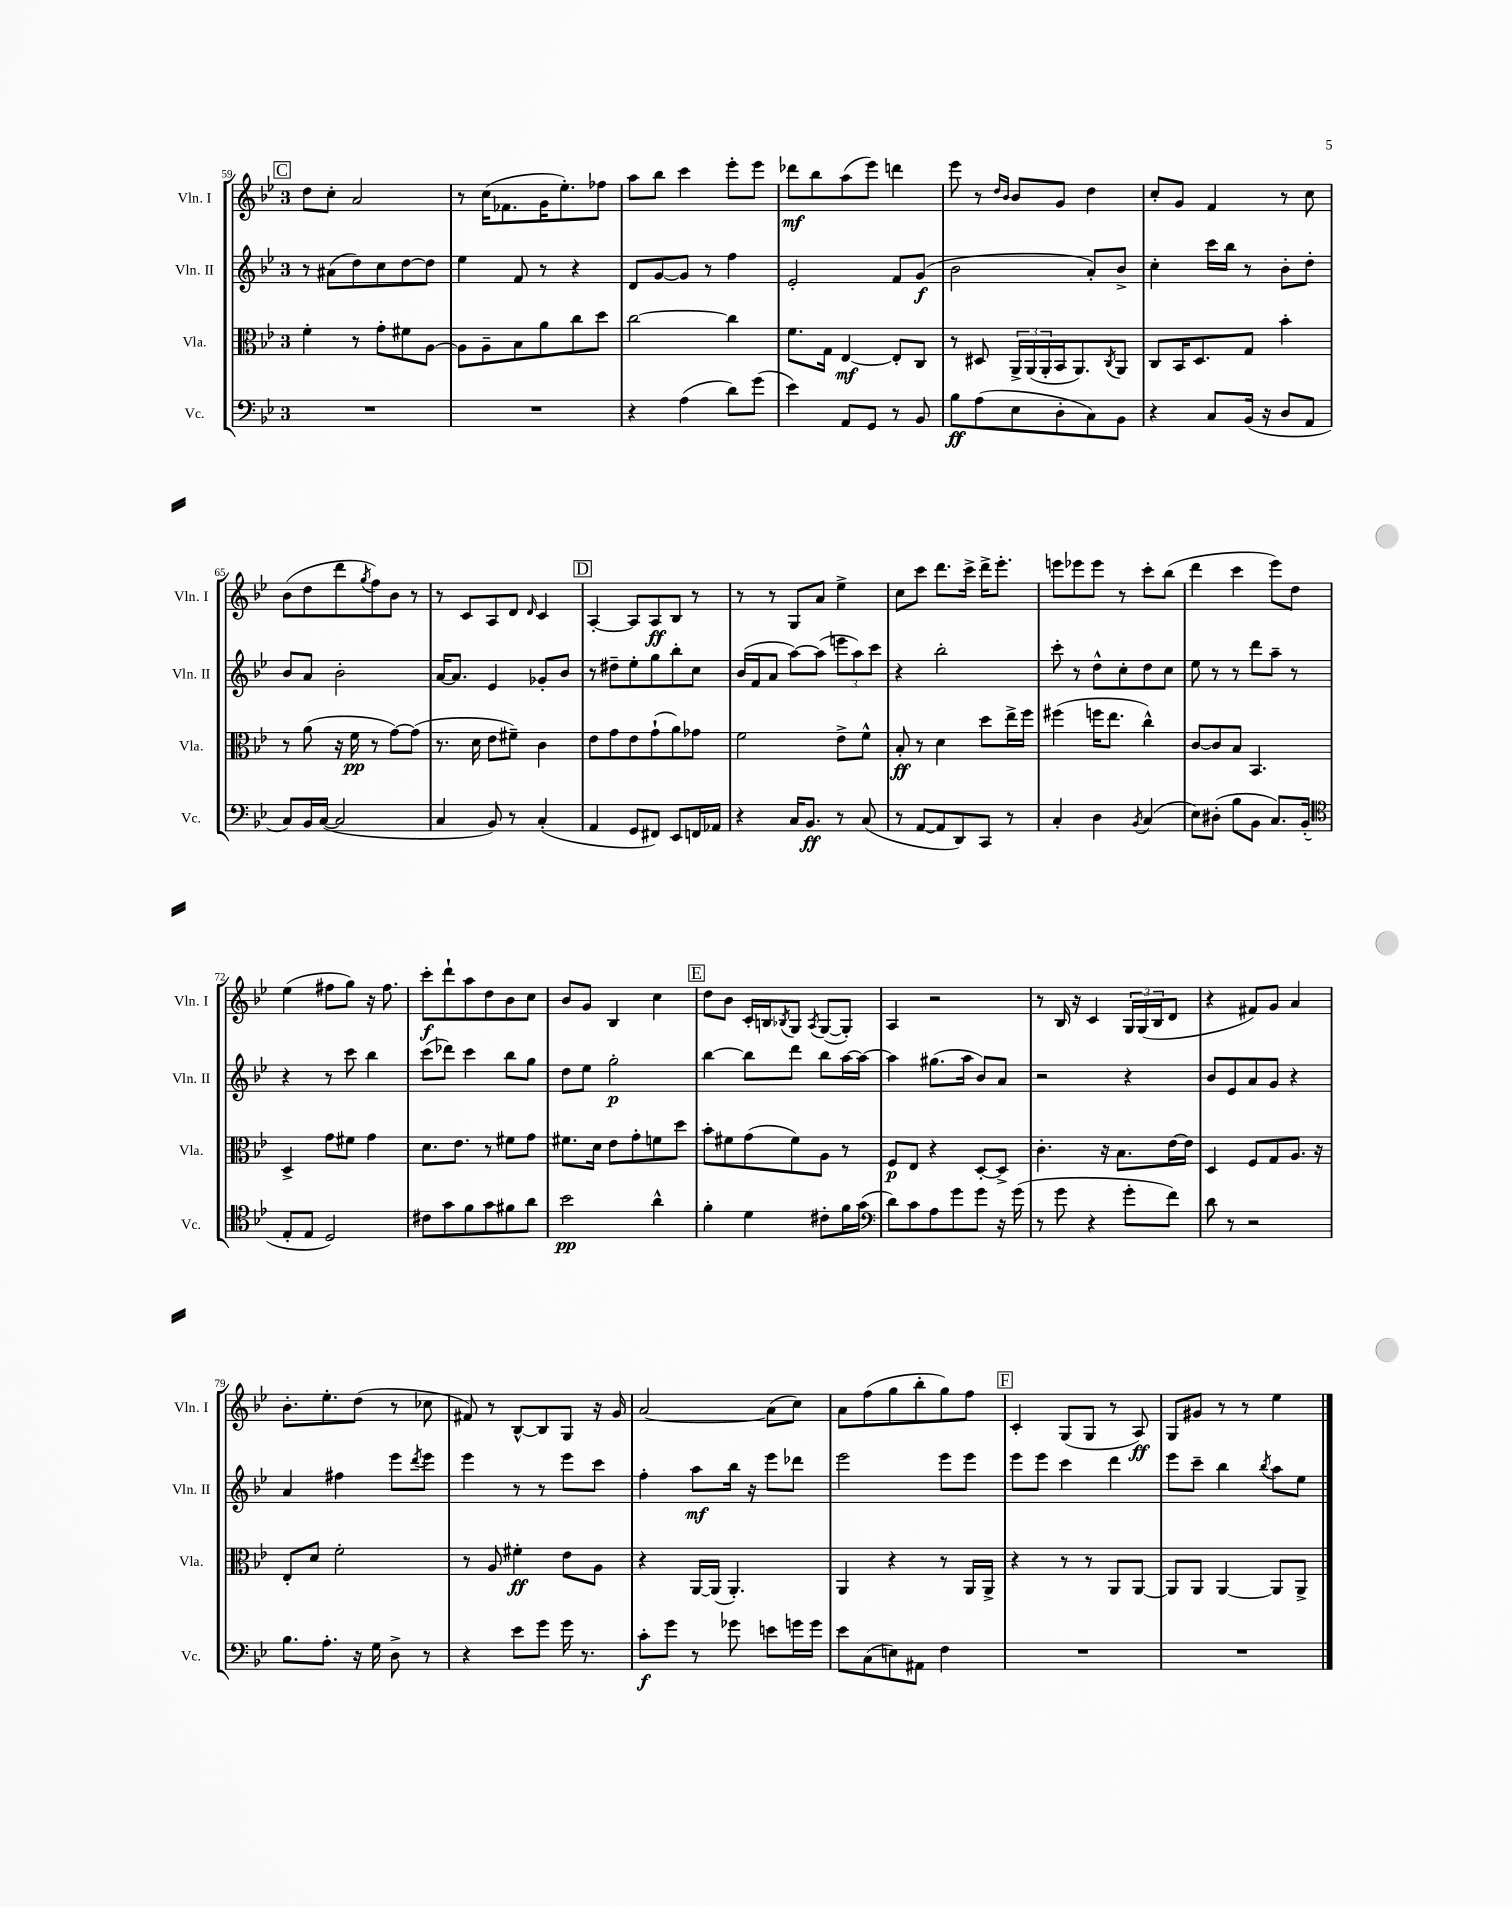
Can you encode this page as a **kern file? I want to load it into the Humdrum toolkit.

**kern	**kern	**kern	**kern
*staff4	*staff3	*staff2	*staff1
*clefF4	*clefC3	*clefG2	*clefG2
*k[b-e-]	*k[b-e-]	*k[b-e-]	*k[b-e-]
*M3/4	*M3/4	*M3/4	*M3/4
2.r	4f'	8r	8dd
.	.	(8a#	8cc'
.	8r	8dd)	2a
.	8g'	8cc	.
.	8f#	[8dd	.
.	[8A	8dd]	.
=	=	=	=
2.r	8A]	4ee-	8r
.	8A~	.	(16cc
.	.	.	8.f-
.	8B-	8f	.
.	8a	8r	16g
.	.	.	8.ee-')
.	8cc	4r	.
.	8dd	.	8ff-
=	=	=	=
4r	[2cc	8d	8aa
.	.	[8g	8bb-
(4A	.	8g]	4ccc
.	.	8r	.
8d)	4cc]	4ff	8eee-'
(8g	.	.	8eee-
=	=	=	=
4e-)	8.f	2e-'	8ddd-
.	.	.	8bb-
.	16G	.	.
8AA	[4E-	.	(8aa
8GG	.	.	8eee-)
8r	8E-']	8f	4ddd
8BB-	8C	(8g	.
=	=	=	=
8B-	8r	2b-	8eee-
(8A	8D#	.	8r
.	.	.	16qqdd
.	.	.	16qqb-
8E-	24AA^	.	8b-
.	(24AA	.	.
.	24AA'	.	.
8D'	16BB-	.	8g
.	8.AA)	.	.
8C)	.	8a')	4dd
.	8qC	.	.
8BB-	8AA	8b-^	.
=	=	=	=
4r	8C	4cc'	8cc'
.	16BB-	.	8g
.	8.D	.	.
8C	.	16ccc	4f
.	.	16bb-	.
(16BB-	8G	8r	.
16r	.	.	.
8D	4b-'	8b-'	8r
8AA	.	8dd'	8cc
=	=	=	=
8C)	8r	8b-	(8b-
16BB-	(8a	8a	8dd
([16C	.	.	.
2C]	16r	2b-'	8ddd
.	16f	.	.
.	.	.	8qgg
.	8r	.	8ff)
.	[8g)	.	8b-
.	(8g]	.	8r
=	=	=	=
4C	8.r	[16a	8r
.	.	8.a]	.
.	.	.	8c
.	16d	.	.
8BB-)	8e-	4e-	8A
8r	8f#~)	.	8d
.	.	.	16qqd
(4C'	4c	8g-'	4c
.	.	8b-	.
=	=	=	=
4AA	8e-	8r	[4A'
.	8g	8dd#~	.
8GG	8e-	8ee-'	8A]
8FF#)	(8g`	8gg	8A
8EE-	8a)	8bb-'	8B-
16FF	8g-	8cc	8r
16AA-	.	.	.
=	=	=	=
4r	2f	(16b-	8r
.	.	16f	.
.	.	8a	8r
16C	.	[8aa)	8G
8.BB-	.	.	.
.	.	(8aa]	8a
8r	8e-^	12eee	4ee-^
.	.	12aa)	.
(8C	8f^^	.	.
.	.	12ccc	.
=	=	=	=
8r	8B-'	4r	8cc
[8AA	8r	.	8ccc
8AA]	4d	2bb-'	8.ddd
8DD)	.	.	.
.	.	.	16ccc^
8CC	8dd	.	16ddd^
.	.	.	8.eee-'
8r	16ee-^	.	.
.	16ff	.	.
=	=	=	=
4C'	(4ff#	8ccc'	8eee
.	.	8r	8eee-
4D	16ff	8dd^^	8eee-
.	8.ee-	.	.
.	.	8cc'	8r
8qBB-	.	.	.
(4C	4cc^^)	8dd	8ccc'
.	.	8cc	(8bb-
=	=	=	=
8E-)	[8c	8ee-	4ddd
(8D#'	8c]	8r	.
8B-	8B-	8r	4ccc
8BB-	4.BB-	8ddd	.
8.C)	.	8aa~	8eee-)
.	.	8r	8dd
(16BB-'	.	.	.
=	=	=	=
*clefC4	*	*	*
8E-'	4D^	4r	(4ee-
8E-	.	.	.
2D)	8g	8r	8ff#
.	8f#	8ccc	8gg)
.	4g	4bb-	16r
.	.	.	8.ff#
=	=	=	=
8c#	8.d	(8ccc	8ccc'
8g	.	8ddd-)	8ddd`
.	8.e-	.	.
8f	.	4ccc	8aa
8g	8r	.	8dd
8f#	8f#	8bb-	8b-
8a	8g	8gg	8cc
=	=	=	=
2b-	8.f#	8dd	8b-
.	.	8ee-	8g
.	16d	.	.
.	8e-	2gg'	4B-
.	8g'	.	.
4a^^	8f	.	4cc
.	8dd	.	.
=	=	=	=
4f'	8b-'	[4bb-	8dd
.	8f#	.	8b-
4d	(8g	8bb-]	16c'
.	.	.	16B
.	.	.	8qB-
.	8f#)	8ddd	8G
.	.	.	8qA
8c#'	8A	8bb-	([8G
16f	8r	[16aa	8G'])
(16g	.	16aa_	.
=	=	=	=
*clefF4	*	*	*
8d)	8F	4aa]	4A
8c	8E-	.	.
8A	4r	(8.gg#	2r
8g	.	.	.
.	.	16aa	.
8g	[8D'	8b-)	.
16r	8D^]	8a	.
(16g	.	.	.
=	=	=	=
8r	4.c'	2r	8r
8g	.	.	16B-
.	.	.	16r
4r	.	.	4c
.	16r	.	.
.	8.B-	.	.
8g'	.	4r	24G
.	.	.	(24G
.	.	.	24B-
8f)	[16e-	.	8d
.	16e-]	.	.
=	=	=	=
8d	4D	8b-	4r
8r	.	8e-	.
2r	8F	8a	8f#)
.	8G	8g	8g
.	8.A	4r	4a
.	16r	.	.
=	=	=	=
8.B-	8E-'	4a	8.b-'
.	8d	.	.
8.A'	.	.	8.ee-'
.	2f'	4ff#	.
16r	.	.	(8dd
16G	.	.	.
8D^	.	8eee-	8r
.	.	8qddd	.
8r	.	8eee-	8cc-
=	=	=	=
4r	8r	4eee-	8f#)
.	8A	.	8r
8e-	4f#'	8r	[8B-^^
8g	.	8r	8B-]
16g	8e-	8eee-	8G
8.r	.	.	.
.	8A	8ccc	16r
.	.	.	16g
=	=	=	=
8c'	4r	4ff'	[2a
8g	.	.	.
8r	[16AA	8aa	.
.	(16AA]	.	.
8g-	4.AA')	16bb-	.
.	.	16r	.
8e	.	8eee-	(8a]
16g	.	8ddd-	8cc)
16g	.	.	.
=	=	=	=
8e-	4AA	2eee-	8a
(8C	.	.	(8ff
8E)	4r	.	8gg
8AA#	.	.	8bb-'
4F	8r	8eee-	8gg)
.	16AA	8eee-	8ff
.	16AA^	.	.
=	=	=	=
2.r	4r	8eee-	4c'
.	.	8eee-	.
.	8r	4ccc	(8G
.	8r	.	8G
.	8AA	4ddd	8r
.	[8AA	.	8A)
=	=	=	=
2.r	8AA]	8eee-	8G
.	8AA	8ccc~	8g#
.	[4AA	4bb-	8r
.	.	.	8r
.	.	8qbb-	.
.	8AA]	8aa	4ee-
.	8AA^	8ee-	.
==	==	==	==
*-	*-	*-	*-
